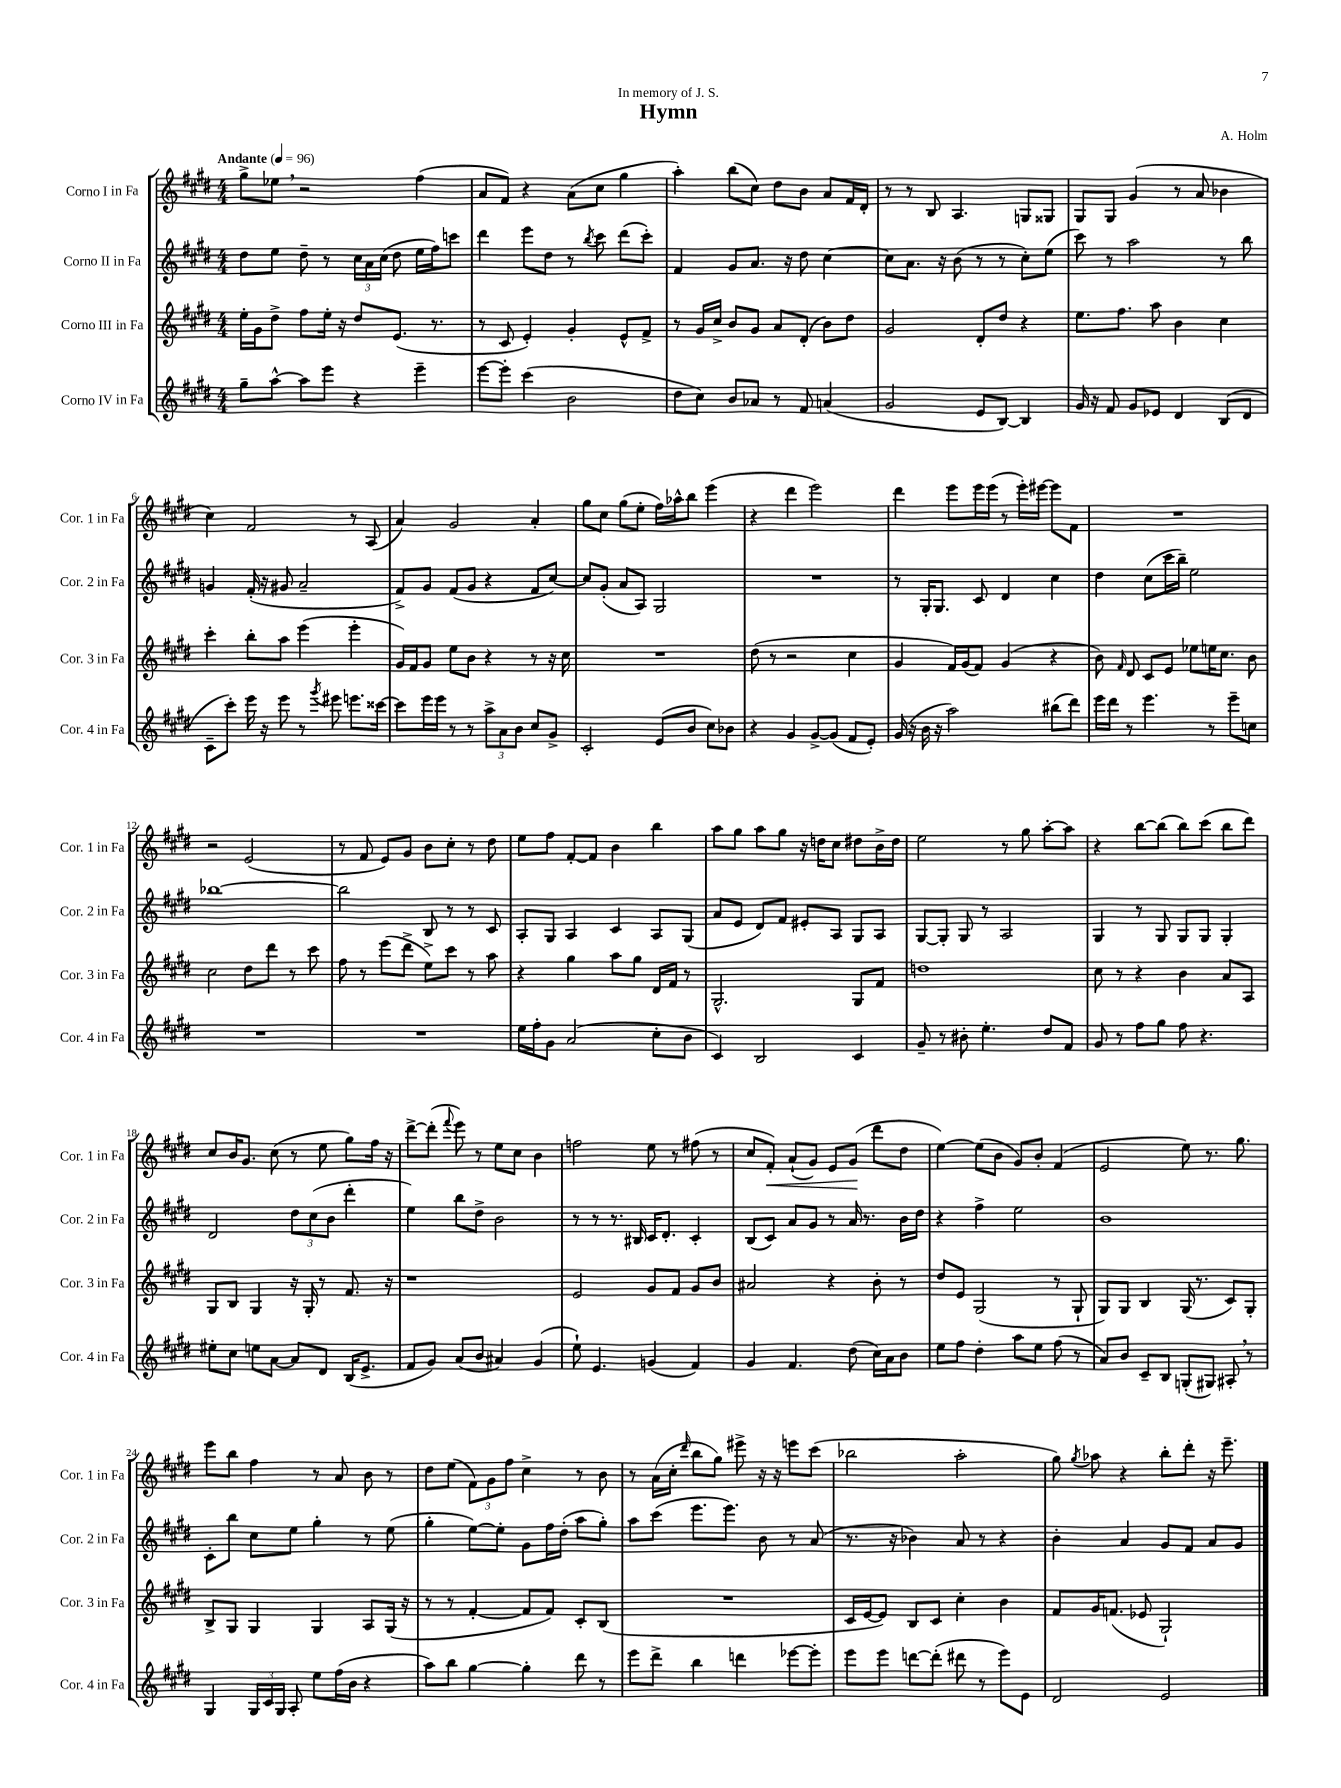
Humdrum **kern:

**kern	**kern	**kern	**kern
*staff4	*staff3	*staff2	*staff1
*clefG2	*clefG2	*clefG2	*clefG2
*k[f#c#g#d#]	*k[f#c#g#d#]	*k[f#c#g#d#]	*k[f#c#g#d#]
*M4/4	*M4/4	*M4/4	*M4/4
*MM96	*MM96	*MM96	*MM96
8gg#~	16ee'	8dd#	8gg#^
.	16g#	.	.
[8aa^^	8dd#^	8ee	8ee-
8aa]	8ff#	8dd#~	2r
8eee	16ee'	8r	.
.	16r	.	.
4r	8dd#	24cc#	.
.	.	24a	.
.	.	(24cc#	.
.	(8.e	8dd#	.
4eee~	.	16ee	(4ff#
.	8.r	16ff#)	.
.	.	8ccc	.
=	=	=	=
[8eee	8r	4ddd#	8a
8eee']	8c#	.	8f#)
(4ccc#	4e')	8eee	4r
.	.	8dd#	.
2b	4g#'	8r	(8a
.	.	8qbb	.
.	.	8ccc#	8cc#
.	8e^^	(8ddd#	4gg#
.	8f#^	8ccc#')	.
=	=	=	=
8dd#	8r	4f#	4aa')
8cc#)	16g#	.	.
.	16cc#^	.	.
8b	8b	8g#	(8bb
8a-	8g#	8.a	8cc#)
8r	8a	.	8dd#
.	.	16r	.
8f#	(8d#'	8dd#	8b
(4a	8b)	[4cc#	8a
.	8dd#	.	16f#
.	.	.	16d#'
=	=	=	=
2g#	2g#	8cc#]	8r
.	.	8.a	8r
.	.	.	8B
.	.	16r	.
.	.	(8b	4.A
8e	8d#'	8r	.
[8B)	8dd#	8r	.
4B]	4r	8cc#')	8G
.	.	(8ee	8G##
=	=	=	=
16g#	8.ee	8ccc#)	8G#
16r	.	.	.
8f#	.	8r	8G#
.	8.ff#	.	.
8g#	.	2aa	(4g#
8e-	8aa	.	.
4d#	4b	.	8r
.	.	.	8a
(8B	4cc#	8r	4b-
8d#	.	8bb	.
=	=	=	=
8c#~	4ccc#'	4g	4cc#)
8ccc#')	.	.	.
16eee	8bb'	(16f#'	2f#
16r	.	16r	.
8eee	8aa	8g#	.
8r	(4eee	2a~	.
8qggg#	.	.	.
8eee#	.	.	.
8.eee	4eee'	.	8r
.	.	.	(8A
[16ccc##	.	.	.
=	=	=	=
8ccc##]	16g#)	8f#^)	4a)
.	16f#	.	.
16eee	8g#	8g#	.
16eee	.	.	.
8r	8ee	(8f#	2g#
8r	8b	8g#	.
12aa^	4r	4r	.
12a	.	.	.
12b	.	.	.
8cc#	8r	8f#	4a'
8g#^	16r	[8cc#)	.
.	16cc#	.	.
=	=	=	=
2c#'	1r	8cc#]	8gg#
.	.	(8g#'	8cc#
.	.	8a	(8gg#
.	.	8A)	8ee'
(8e	.	2G#	16ff#)
.	.	.	16aa-^^
8b	.	.	8bb
8cc#)	.	.	(4eee
8b-	.	.	.
=	=	=	=
4r	(8dd#	1r	4r
.	8r	.	.
4g#	2r	.	4ddd#
[8g#^	.	.	2eee)
(8g#]	.	.	.
8f#	4cc#	.	.
8e')	.	.	.
=	=	=	=
(16g#	4g#	8r	4ddd#
16r	.	.	.
16b	.	16G#'	.
16r	.	8.G#	.
2aa)	16f#)	.	8eee
.	(16g#	.	.
.	8f#)	8c#	16eee
.	.	.	(16eee
.	(4g#	4d#	8r
.	.	.	16eee')
.	.	.	[16eee#
(8bb#	4r	4cc#	8eee#]
8ddd#)	.	.	8f#
=	=	=	=
16eee	8b)	4dd#	1r
16ddd#	.	.	.
.	16qqf#	.	.
8r	8d#	.	.
4.eee	8c#	(8cc#	.
.	8e	16ccc#	.
.	.	16bb~)	.
.	8ee-	2ee	.
8r	16ee	.	.
.	8.cc#	.	.
8eee~	.	.	.
8cc	8b	.	.
=	=	=	=
1r	2cc#	[1bb-	2r
.	8dd#	.	(2e
.	8ddd#	.	.
.	8r	.	.
.	8ccc#	.	.
=	=	=	=
1r	8ff#	2bb-]	8r
.	8r	.	8f#
.	(8eee	.	8e)
.	8ddd#^	.	8g#
.	8ee^)	8B	8b
.	8ccc#	8r	8cc#'
.	8r	8r	8r
.	8aa	8c#	8dd#
=	=	=	=
16ee	4r	8A'	8ee
16ff#'	.	.	.
8g#	.	8G#	8ff#
(2a	4gg#	4A	[8f#'
.	.	.	8f#]
.	8aa	4c#	4b
.	8gg#	.	.
8cc#'	16d#	8A	4bb
.	16f#	.	.
8b	8r	(8G#	.
=	=	=	=
4c#)	2.G#^^	8a	8aa
.	.	8e	8gg#
2B	.	8d#)	8aa
.	.	8f#	8gg#
.	.	8e#'	16r
.	.	.	16dd
.	.	8A	8cc#
4c#	8G#	8G#	8dd#
.	8f#	8A	16b^
.	.	.	16dd#
=	=	=	=
8g#~	1dd	[8G#	2ee
8r	.	8G#']	.
8b#'	.	8G#	.
4.ee'	.	8r	.
.	.	2A	8r
.	.	.	8gg#
8dd#	.	.	[8aa'
8f#	.	.	8aa]
=	=	=	=
8g#	8cc#	4G#	4r
8r	8r	.	.
8ff#	4r	8r	[8bb
8gg#	.	8G#	(8bb]
8ff#	4b	8G#	8bb)
4.r	.	8G#	(8ccc#
.	8a	4G#'	8bb
.	8A	.	8ddd#)
=	=	=	=
8ee#'	8G#	2d#	8cc#
8cc#	8B	.	16b
.	.	.	8.g#
8ee	4G#	.	.
[8a	.	.	(8cc#
8a]	16r	12dd#	8r
.	16G#'	.	.
.	.	(12cc#	.
8d#	8r	.	8ee
.	.	12b	.
(16B	8.f#	4ddd#'	8gg#)
8.e^	.	.	.
.	.	.	16ff#
.	16r	.	16r
=	=	=	=
8f#	1r	4ee)	[8ddd#^
8g#)	.	.	(8ddd#']
.	.	.	8qqfff#
(8a	.	8bb	8eee)
8b	.	8dd#^	8r
4a#)	.	2b	8ee
.	.	.	8cc#
(4g#	.	.	4b
=	=	=	=
8ee`)	2e	8r	2ff
4.e	.	8r	.
.	.	8.r	.
.	.	16B#	.
(4g	8g#	16c#	8ee
.	.	8.d#'	.
.	8f#	.	8r
4f#)	8g#	4c#'	(8ff#
.	8b	.	8r
=	=	=	=
4g#	2a#	(8B	8cc#
.	.	8c#)	8f#')
4.f#	.	8a	(8a`
.	.	8g#	8g#)
.	4r	8r	8e
(8dd#	.	16a	(8g#
.	.	8.r	.
16cc#)	8b'	.	8ddd#
16a	.	.	.
8b	8r	16b	8dd#
.	.	16dd#	.
=	=	=	=
8ee	8dd#	4r	[4ee)
8ff#	8e	.	.
4dd#'	(2G#	4ff#^	(8ee]
.	.	.	8b
8aa	.	2ee	8g#)
8ee	.	.	8b'
(8ff#	8r	.	(4f#
8r	8G#`	.	.
=	=	=	=
8a)	8G#)	1b	2e
8b	8G#	.	.
8c#~	4B	.	.
8B	.	.	.
(8G'	(16G#	.	8ee)
.	8.r	.	.
8G#)	.	.	8.r
8A#'	8c#)	.	.
.	.	.	8.gg#
8r	8G#'	.	.
=	=	=	=
4G#	8B^	8c#'	8eee
.	8G#	8bb	8bb
24G#	4G#	8cc#	4ff#
24c#	.	.	.
24G#	.	.	.
8A'	.	8ee	.
8ee	4G#	4gg#'	8r
(16ff#	.	.	8a
16b	.	.	.
4r	8A	8r	8b
.	(16G#	(8ee	8r
.	16r	.	.
=	=	=	=
8aa)	8r	4gg#'	8dd#
8bb	8r	.	(8ee
[4gg#	[4f#'	[8ee)	12f#)
.	.	.	12g#
.	.	8ee']	.
.	.	.	12ff#
4gg#']	8f#]	8g#	4cc#^
.	8f#)	16ff#	.
.	.	(16dd#'	.
8ddd#	8c#'	8aa	8r
8r	(8B	8gg#')	8b
=	=	=	=
8eee	1r	8aa	8r
8ddd#^	.	(8ccc#	(16a
.	.	.	16cc#'
.	.	.	16qqddd#
4bb	.	8.eee	8bb
.	.	.	8gg#)
.	.	8.eee)	.
4ddd	.	.	8eee#^
.	.	8b	16r
.	.	.	16r
[8eee-	.	8r	8eee
8eee-']	.	(8a	(8ccc#
=	=	=	=
8eee	16c#	8.r	2bb-
.	[16e	.	.
8eee	8e])	.	.
.	.	16r	.
[8ddd	8B	4b-)	.
(8ddd']	8c#	.	.
8ddd#	4cc#'	8a	2aa'
8r	.	8r	.
8eee)	4b	4r	.
8e	.	.	.
=	=	=	=
2d#	8f#	4b'	8gg#)
.	.	.	8qgg#
.	16g#	.	8aa-
.	(8.f	.	.
.	.	4a	4r
.	8e-	.	.
2e	2G#`)	8g#	8bb'
.	.	8f#	8ddd#'
.	.	8a	16r
.	.	.	8.eee~
.	.	8g#	.
==	==	==	==
*-	*-	*-	*-
